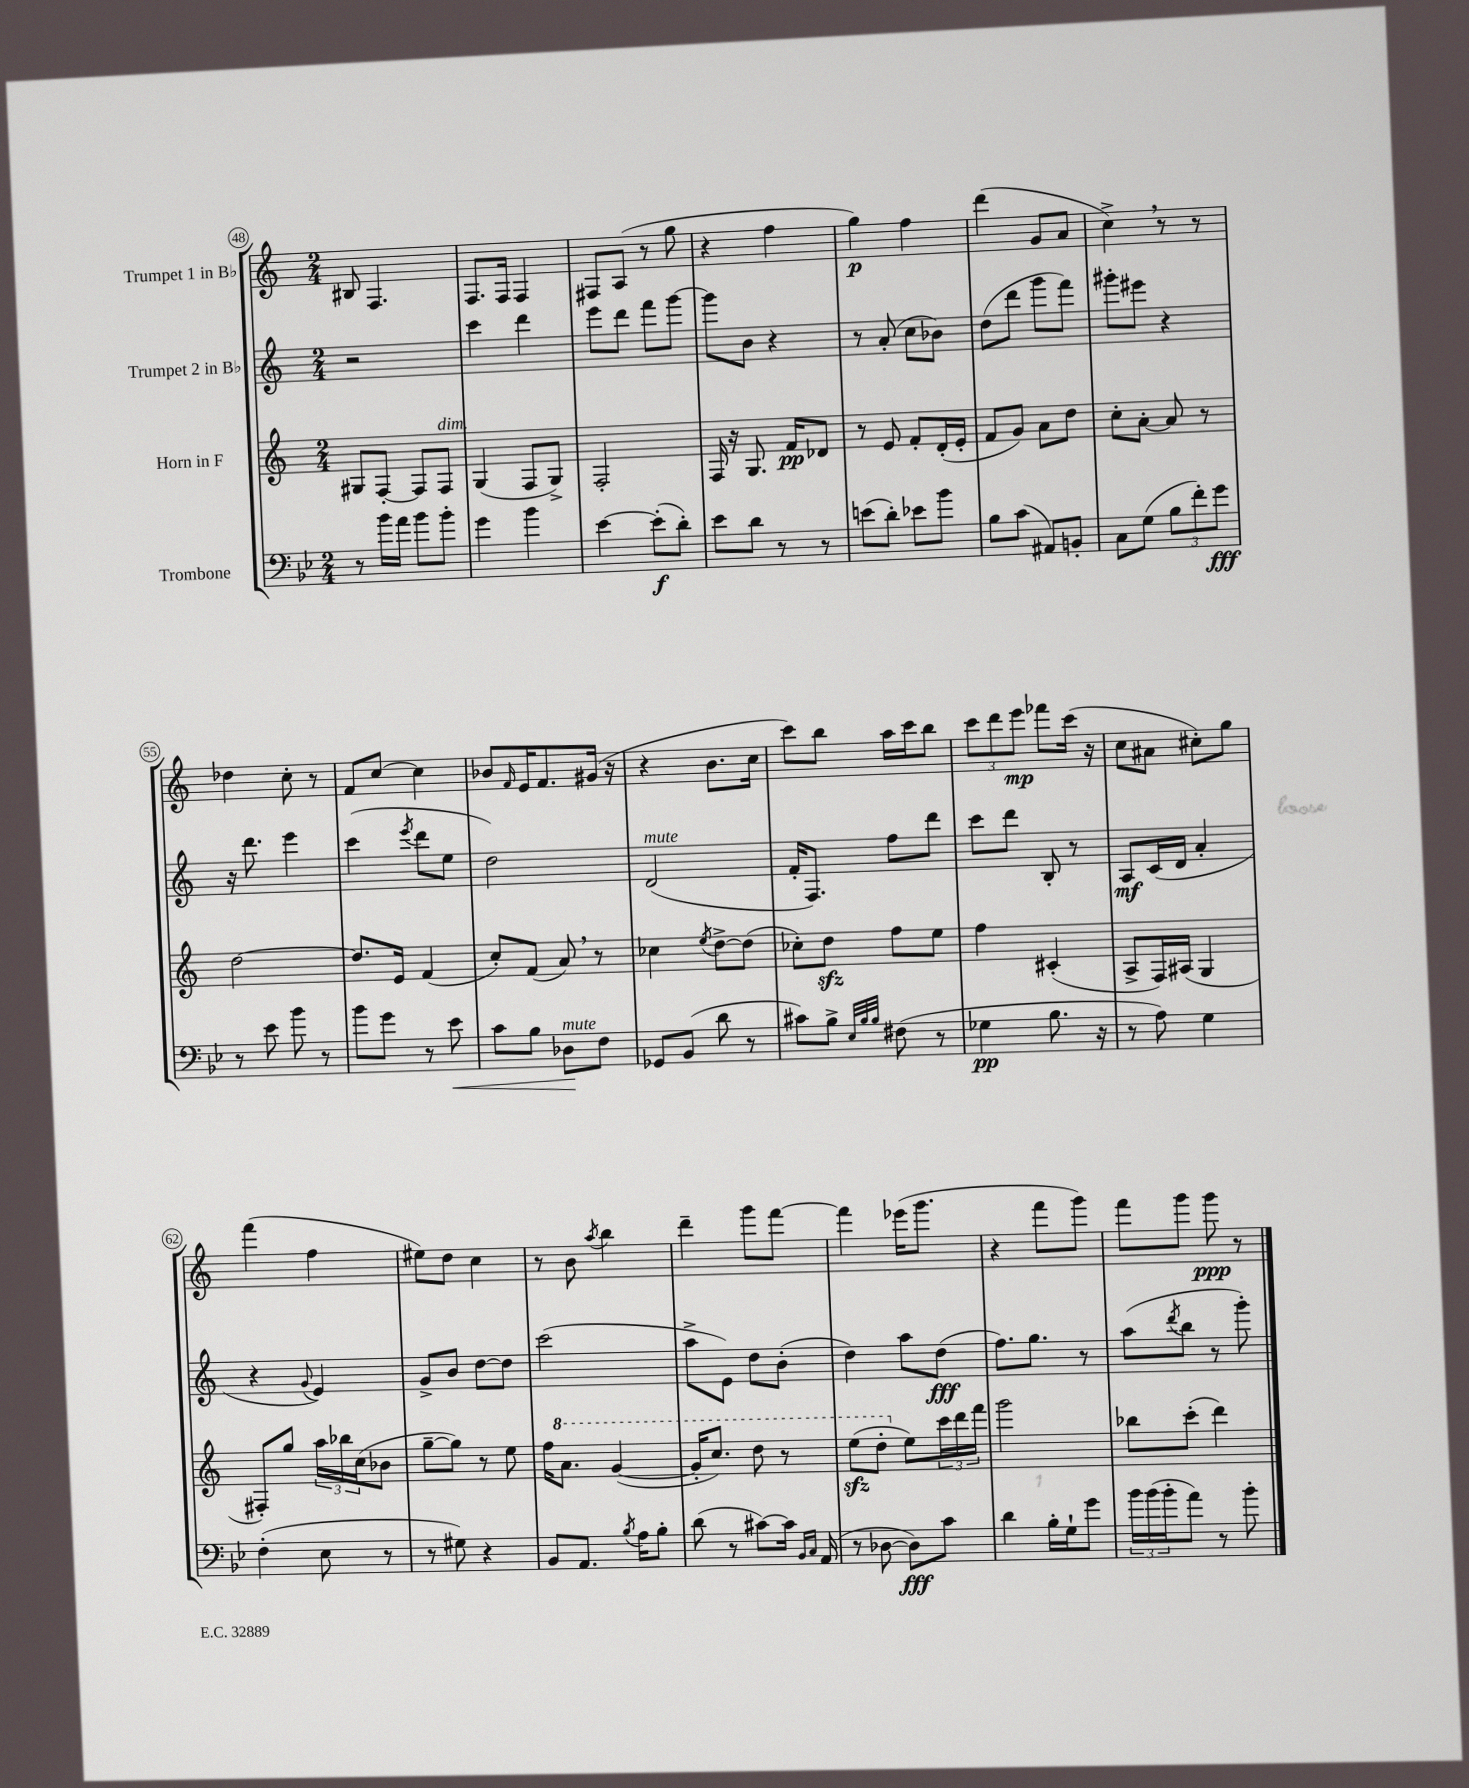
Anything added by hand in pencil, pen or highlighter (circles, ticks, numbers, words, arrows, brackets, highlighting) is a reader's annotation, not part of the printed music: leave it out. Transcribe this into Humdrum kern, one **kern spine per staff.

**kern	**dynam	**kern	**dynam	**kern	**dynam	**kern	**dynam
*part4	*part4	*part3	*part3	*part2	*part2	*part1	*part1
*staff4	*staff4	*staff3	*staff3	*staff2	*staff2	*staff1	*staff1
*I"Trombone	*	*I"Horn in F	*	*I"Trumpet 2 in B♭	*	*I"Trumpet 1 in B♭	*
*clefF4	*	*clefG2	*	*clefG2	*	*clefG2	*
*k[b-e-]	*	*k[]	*	*k[]	*	*k[]	*
*M2/4	*	*M2/4	*	*M2/4	*	*M2/4	*
=48	=48	=48	=48	=48	=48	=48	=48
8r	.	8G#X/L	.	2r	.	8B#X/	.
16b-\LL	.	[8F'/J	.	.	.	4.F/	.
16a\JJ	.	.	.	.	.	.	.
8b-\L	.	8F/L]	.	.	.	.	.
!	!	!LO:TX:a:i:t=dim.	!	!	!	!	!
8b-'\J	.	8F/J	.	.	.	.	.
=49	=49	=49	=49	=49	=49	=49	=49
4g\	.	(4G/	.	4ccc\	.	8.F/L	.
.	.	.	.	.	.	16F/Jk	.
4b-\	.	8F/L	.	4ddd\	.	4F/	.
.	.	8G^/J)	.	.	.	.	.
=50	=50	=50	=50	=50	=50	=50	=50
[4e-\	.	2F'/	.	8eee\L	.	8F#X/L	.
.	.	.	.	8ddd\J	.	(8A/J	.
(8e-'\L]	f	.	.	8fff\L	.	8r	.
8d'\J)	.	.	.	[8ggg\J	.	8gg\	.
=51	=51	=51	=51	=51	=51	=51	=51
8e-\L	.	16F/	.	8ggg\L]	.	4r	.
.	.	16r	.	.	.	.	.
8d\J	.	8.G/	.	8b\J	.	.	.
8r	.	.	.	4r	.	4ff\	.
.	.	16f/KL	pp	.	.	.	.
8r	.	8d-X/J	.	.	.	.	.
=52	=52	=52	=52	=52	=52	=52	=52
(8en\L	.	8r	.	8r	.	4gg\)	p
8d'\J)	.	8e/	.	(8a'/	.	.	.
8e-X\L	.	8f'/L	.	8cc\L	.	4ff\	.
8b-\J	.	(16d'/L	.	8b-X\J)	.	.	.
.	.	16e'/JJ	.	.	.	.	.
=53	=53	=53	=53	=53	=53	=53	=53
8B-\L	.	8f/L	.	(8dd\L	.	(4ddd\	.
(8c\J	.	8g/J)	.	8ddd\J	.	.	.
8AA#X/L)	.	8a\L	.	8ggg\L	.	8g/L	.
8BBn'/J	.	8dd\J	.	8fff\J)	.	8a/J	.
=54	=54	=54	=54	=54	=54	=54	=54
8C\L	.	8cc'\L	.	8ggg#X'\L	.	4cc^,\)	.
(8G\J	.	[8a'\J	.	8eee#X\J	.	.	.
12B-\L	.	8a/]	.	4r	.	8r	.
12f'\)	.	.	.	.	.	.	.
.	.	8r	.	.	.	8r	.
12g\J	fff	.	.	.	.	.	.
!!LO:LB:g=z
=55	=55	=55	=55	=55	=55	=55	=55
8r	.	[2dd\	.	16r	.	4dd-X\	.
.	.	.	.	8.ddd\	.	.	.
8e-\	.	.	.	.	.	.	.
8b-\	.	.	.	4eee\	.	8cc'\	.
8r	.	.	.	.	.	8r	.
=56	=56	=56	=56	=56	=56	=56	=56
8b-\L	.	8.dd/L]	.	(4ccc\	.	8f/L	.
8g\J	.	.	.	.	.	[8cc/J	.
.	.	16e/Jk	.	.	.	.	.
.	.	.	.	8qeee/	.	.	.
8r	.	(4f/	.	8ddd\L	.	4cc\]	.
!	!LO:HP:b	!	!	!	!	!	!
8e-\	<	.	.	8ee\J	.	.	.
=57	=57	=57	=57	=57	=57	=57	=57
8c\L	.	8cc'/L)	.	2dd\)	.	8b-X/L	.
.	.	.	.	.	.	16qqf/	.
8B-\J	.	(8f/J	.	.	.	16e/K	.
.	.	.	.	.	.	8.f/	.
!LO:TX:a:i:t=mute	!	!	!	!	!	!	!
8D-X\L	.	8a,/)	.	.	.	.	.
8F\J	[	8r	.	.	.	(16g#X/Jk	.
.	.	.	.	.	.	16r	.
=58	=58	=58	=58	=58	=58	=58	=58
!	!	!	!	!LO:TX:a:i:t=mute	!	!	!
8GG-X/L	.	4cc-X\	.	(2d/	.	4r	.
(8BB-/J	.	.	.	.	.	.	.
.	.	8qee/	.	.	.	.	.
8d\	.	[8dd^\L	.	.	.	8.b\L	.
8r	.	(8dd\J]	.	.	.	.	.
.	.	.	.	.	.	16cc\Jk	.
=59	=59	=59	=59	=59	=59	=59	=59
8c#X\L)	.	8cc-X'\L)	.	16f'/KL	.	8ccc\L)	.
.	.	.	.	8.F/J)	.	.	.
8B-^\J	.	8ddzz\J	.	.	.	8bb\J	.
32qqE-/LLL	.	.	.	.	.	.	.
32qqB-/	.	.	.	.	.	.	.
32qqB-/JJJ	.	.	.	.	.	.	.
(8F#X\	.	8ff\L	.	8ff\L	.	16aa\LL	.
.	.	.	.	.	.	16ccc\J	.
8r	.	8ee\J	.	8ddd\J	.	8bb\J	.
=60	=60	=60	=60	=60	=60	=60	=60
4G-X\	pp	4ff\	.	8ccc\L	.	12ccc\L	.
.	.	.	.	.	.	12ddd\	.
.	.	.	.	8ddd\J	.	.	.
.	.	.	.	.	.	12eee\J	mp
8.B-\	.	(4c#X'/	.	8B'/	.	8fff-X\L	.
.	.	.	.	8r	.	(16ccc\Jk	.
16r	.	.	.	.	.	16r	.
=61	=61	=61	=61	=61	=61	=61	=61
8r	.	8A^/L	.	8A/L	mf	8cc\L	.
8A\)	.	16F/L)	.	(16c/L	.	8a#X\J	.
.	.	(16A#X/JJ	.	16d/JJ	.	.	.
4G\	.	4G/	.	4a'/	.	8cc#X'\L)	.
.	.	.	.	.	.	8gg\J	.
!!LO:LB:g=z
=62	=62	=62	=62	=62	=62	=62	=62
(4F'\	.	8F#X'/L)	.	4r	.	(4fff\	.
.	.	8gg/J	.	.	.	.	.
.	.	.	.	8qqg/	.	.	.
8E-\	.	24aa\LL	.	4e/)	.	4ff\	.
.	.	24bb-X\	.	.	.	.	.
.	.	(24cc\J	.	.	.	.	.
8r	.	8b-X\J	.	.	.	.	.
=63	=63	=63	=63	=63	=63	=63	=63
8r	.	[8gg~\L	.	8g^/L	.	8ee#X\L)	.
8G#X\)	.	8gg\J])	.	8b/J	.	8dd\J	.
4r	.	8r	.	[8dd\L	.	4cc\	.
.	.	8ee\	.	8dd\J]	.	.	.
=64	=64	=64	=64	=64	=64	=64	=64
8BB-/L	.	16ff\KL	.	(2ccc\	.	8r	.
*	*	*8va	*	*	*	*	*
.	.	8.aa\J	.	.	.	.	.
8.AA/J	.	.	.	.	.	8b\	.
.	.	.	.	.	.	8qaa/	.
.	.	([4gg/	.	.	.	4bb\	.
8qB-/	.	.	.	.	.	.	.
16A\KL	.	.	.	.	.	.	.
8B-'\J	.	.	.	.	.	.	.
=65	=65	=65	=65	=65	=65	=65	=65
(8d\	.	16gg'/KL]	.	8aa^\L	.	4ddd~\	.
.	.	8.ccc/J)	.	.	.	.	.
8r	.	.	.	8e\J)	.	.	.
[8c#X\L)	.	8ddd\	.	8dd\L	.	8ggg\L	.
16c#\Jk]	.	8r	.	(8b'\J	.	[8fff\J	.
16qqBB-/LL	.	.	.	.	.	.	.
16qqC/JJ	.	.	.	.	.	.	.
(16AA/	.	.	.	.	.	.	.
=66	=66	=66	=66	=66	=66	=66	=66
8r	.	(8eeezz\L	.	4dd\)	.	4fff\]	.
[8D-X\	.	8ddd'\J	.	.	.	.	.
*	*	*X8va	*	*	*	*	*
8D-\L])	fff	8ee\L)	.	8aa\L	.	(16eee-X\KL	.
.	.	.	.	.	.	8.ggg\J	.
8c\J	.	24ccc\L	.	(8dd\J	fff	.	.
.	.	24ddd\	.	.	.	.	.
.	.	24fff\JJ	.	.	.	.	.
=67	=67	=67	=67	=67	=67	=67	=67
4d\	.	2ggg\	.	8.ff\L)	.	4r	.
.	.	.	.	8.gg\J	.	.	.
16B-'\LL	.	.	.	.	.	8fff\L	.
16G`\J	.	.	.	.	.	.	.
8g\J	.	.	.	8r	.	8ggg\J)	.
=68	=68	=68	=68	=68	=68	=68	=68
24b-\LL	.	8bb-X\L	.	(8aa\L	.	8fff\L	.
(24b-\	.	.	.	.	.	.	.
24b-'\J	.	.	.	.	.	.	.
.	.	.	.	8qddd/	.	.	.
8a\J)	.	(8ccc'\J	.	8bb\J	.	8ggg\J	.
8r	.	4ddd\)	.	8r	.	8ggg\	ppp
8b-'\	.	.	.	8ggg'\)	.	8r	.
==	==	==	==	==	==	==	==
*-	*-	*-	*-	*-	*-	*-	*-
